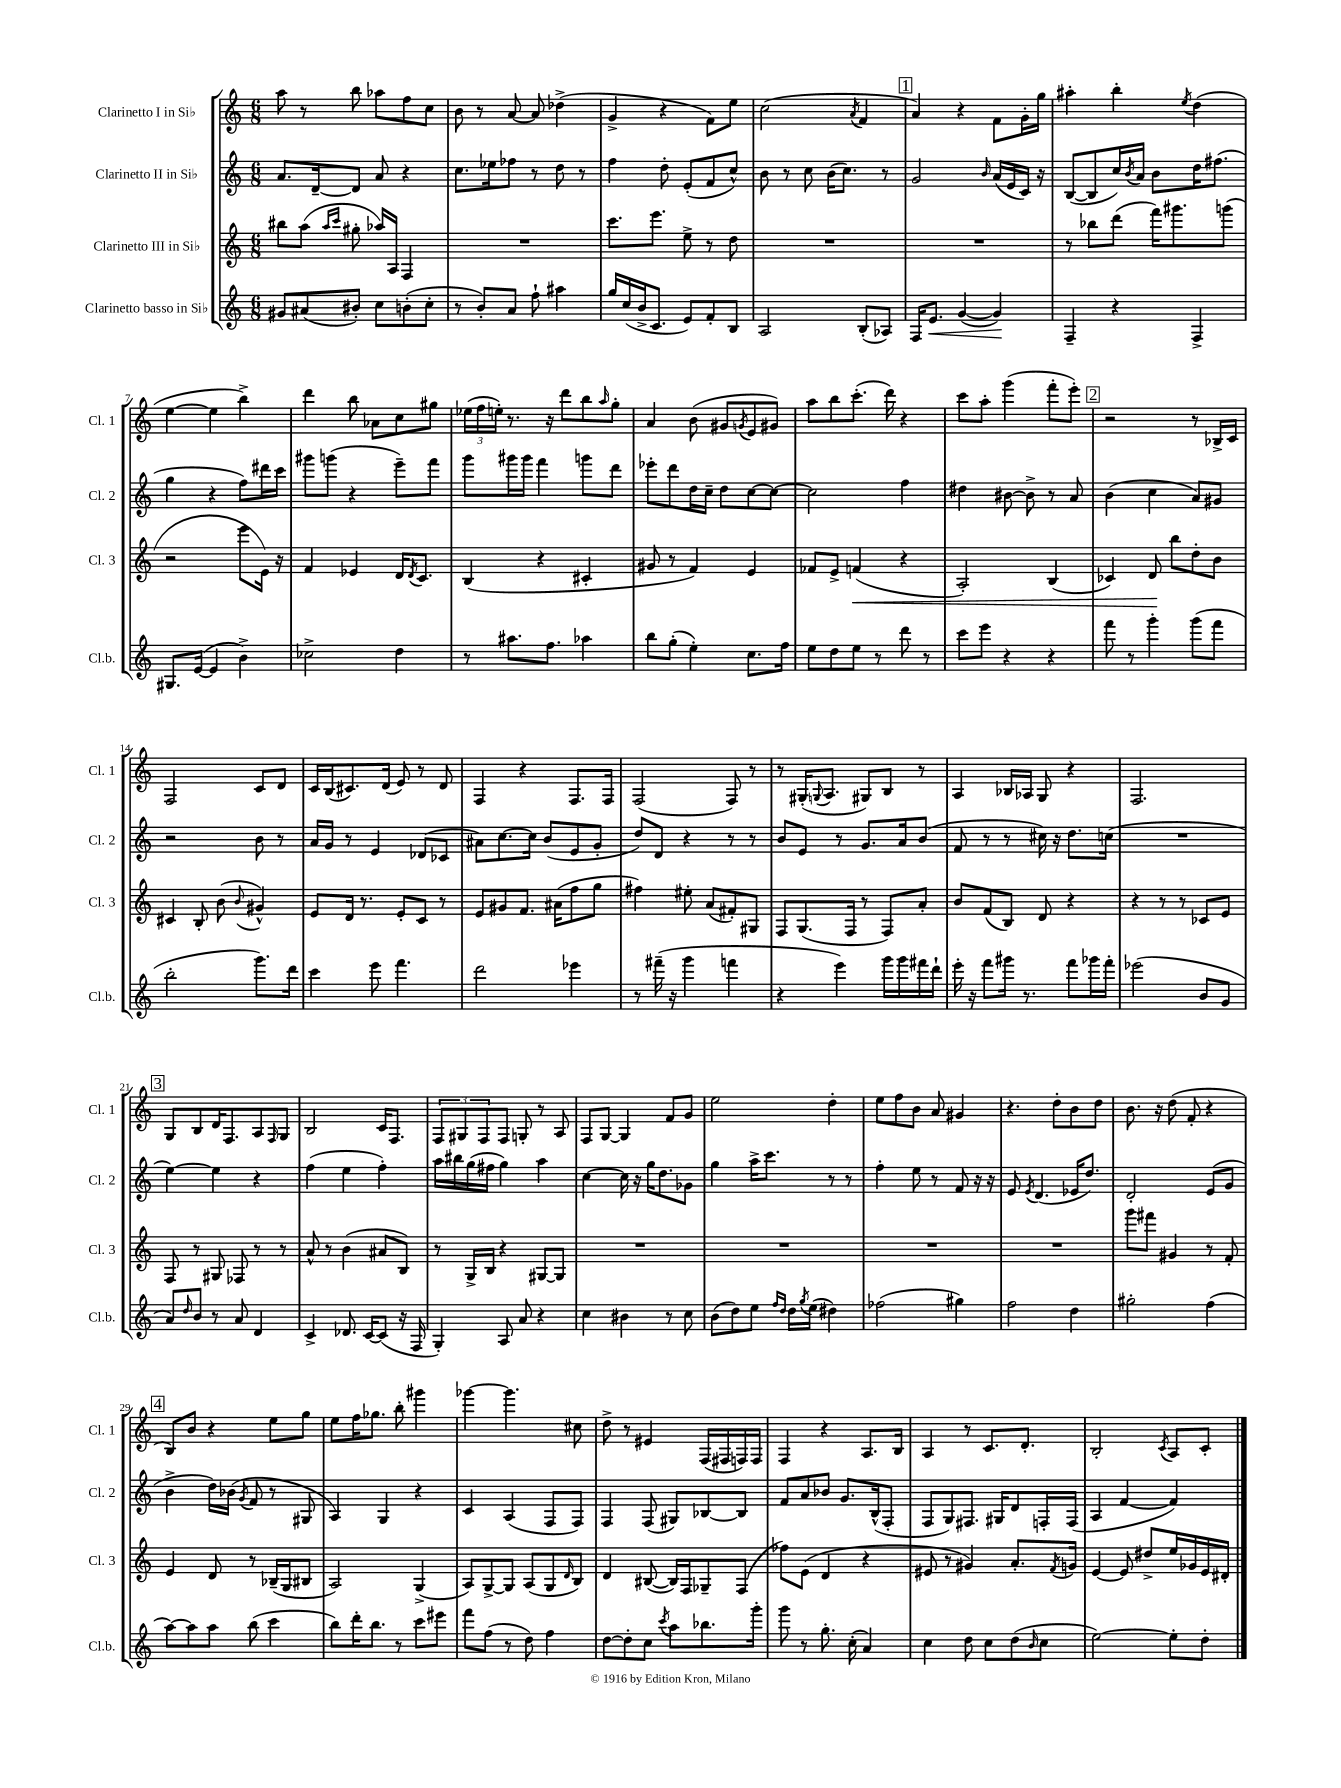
<<
\new StaffGroup <<
\new Staff = "s0" \with { instrumentName = "Clarinetto I in Sib" shortInstrumentName = "Cl. 1" } {
    \clef treble \key c \major \numericTimeSignature \time 6/8
    a''8 r8 b''8 aes''8 f''8 c''8 |
    b'8 r8 a'8~ a'8 des''4->( |
    g'4-> r4 f'8) e''8 |
    c''2( \acciaccatura { a'8 } f'4 |
    \mark \markup { \box "1" } a'4) r4 f'8 g'16-. g''16 |
    ais''4-. b''4-. \acciaccatura { e''8 } d''4( |
    e''4~ e''4 b''4->) |
    d'''4 b''8 aes'8 c''8 gis''8 |
    \tuplet 3/2 { ees''16( f''16 e''16-.) } r8. r16 d'''8 b''8 \grace { a''16 } g''8-. |
    a'4 b'8( gis'8 \acciaccatura { g'8 } e'8 gis'8) |
    a''8 b''8 c'''8.-.( d'''16) r4 |
    c'''8 a''8-. g'''4( f'''8-. e'''8-.) |
    \mark \markup { \box "2" } r2 r8 bes16-> c'16 |
    f2 c'8 d'8 |
    c'16 b16( cis'8.) d'16( e'8) r8 d'8 |
    f4 r4 f8. f16 |
    f2( f8) r8 |
    r8 gis16-.( \appoggiatura { g8 } a8. gis8) b8 r8 |
    a4 bes16 aes16 g8 r4 |
    f2. |
    \mark \markup { \box "3" } g8 b8 d'16 f8. a8 \grace { f16 } g8 |
    b2 c'16 f8. |
    \tuplet 3/2 { f8 gis8 f8 } f8 g8-. r8 a8 |
    f8 g8~ g4 f'8 g'8 |
    e''2 d''4-. |
    e''8 f''8 b'8 a'8 gis'4 |
    r4. d''8-. b'8 d''8 |
    b'8. r16 d''8( f'8-. r4 |
    \mark \markup { \box "4" } b8) b'8 r4 e''8 g''8 |
    e''8 f''16 ges''8. b''8-. gis'''4 |
    ges'''4~ ges'''4. cis''8 |
    d''8-> r8 eis'4 f16( fis16 f16) f16 |
    f4 r4 a8. b16 |
    a4 r8 c'8. d'8.-. |
    b2-. \acciaccatura { c'8 } a8 c'8-. \bar "|." |
}
\new Staff = "s1" \with { instrumentName = "Clarinetto II in Sib" shortInstrumentName = "Cl. 2" } {
    \clef treble \key c \major \numericTimeSignature \time 6/8
    a'8. d'16~-- d'8 a'8 r4 |
    c''8. ees''16 fes''8 r8 d''8 r8 |
    f''4 d''8-. e'8-.( f'8 c''8-^) |
    b'8 r8 c''8 b'16( c''8.) r8 |
    \mark \markup { \box "1" } g'2 \grace { b'16 } a'16( e'16 c'16) r16 |
    b8~( b8 c''16) \acciaccatura { b'8 } a'16 b'8 d''16 fis''8.( |
    g''4 r4 f''8) dis'''16 c'''16 |
    gis'''8 g'''8( r4 e'''8--) f'''8 |
    g'''8 gis'''16 gis'''16 f'''4 g'''8 d'''8 |
    ees'''8-. d'''8 d''16 c''16-- d''8 c''8~ c''8~ |
    c''2 f''4 |
    dis''4 bis'8~ bis'8-> r8 a'8 |
    \mark \markup { \box "2" } b'4( c''4 a'8) gis'8 |
    r2 b'8 r8 |
    a'16 g'16 r8 e'4 des'8( ces'8 |
    ais'8) c''8.~ c''16 b'8( e'8 g'8-. |
    d''8) d'8 r4 r8 r8 |
    b'8 e'8 r8 g'8. a'16 b'8( |
    f'8 r8 r8 cis''16) r16 d''8. c''16( |
    R2. |
    \mark \markup { \box "3" } e''4~) e''4 r4 |
    f''4( e''4 f''4-.) |
    a''16 bis''16 g''16( fis''16 g''4) a''4 |
    c''4~ c''16 r16 g''16 d''8. ges'8 |
    g''4 a''16-> c'''8. r8 r8 |
    f''4-. e''8 r8 f'8 r16 r16 |
    e'8 \acciaccatura { e'8 } d'4.( ees'16 d''8.) |
    d'2-. e'8( g'8 |
    \mark \markup { \box "4" } b'4-> d''16) bes'16( \acciaccatura { g'8 } f'8 r8 gis8 |
    a4) g4 r4 |
    c'4 a4( f8 f8) |
    f4 f8( gis8) bes8~ bes8 |
    f'8 a'8 bes'8 g'8. b16-^( f8-. |
    f8 g8) fis8. gis16 d'8 f16-. f16( |
    a4 f'4~ f'4) \bar "|." |
}
\new Staff = "s2" \with { instrumentName = "Clarinetto III in Sib" shortInstrumentName = "Cl. 3" } {
    \clef treble \key c \major \numericTimeSignature \time 6/8
    bis''8 a''8( \grace { a''16 c'''16 } gis''8-. aes''16) a16 f4 |
    R2. |
    c'''8. e'''8. e''8-> r8 d''8 |
    R2. |
    \mark \markup { \box "1" } R2. |
    r8 bes''8 d'''8( f'''16) gis'''8. g'''8( |
    r2 e'''8 e'16) r16 |
    f'4 ees'4 d'16 \acciaccatura { d'8 } c'8. |
    b4( r4 cis'4-. |
    gis'8 r8 f'4) e'4 |
    fes'8 e'8-> f'4\<( r4 |
    a2-.) b4( |
    \mark \markup { \box "2" } ces'4) d'8\! b''8 d''8-. b'8 |
    cis'4 b8-. b'8( \appoggiatura { b'8 } gis'4-^) |
    e'8 d'16 r8. e'8-. c'8 r8 |
    e'8 gis'8 f'8. ais'16( f''8 g''8 |
    fis''4) eis''8-. a'8( fis'8-.) gis8 |
    f8 g8.( f16 r8 f8) a'8-. |
    b'8 f'8( b8) d'8 r4 |
    r4 r8 r8 ces'8 e'8 |
    \mark \markup { \box "3" } f8 r8 gis8 fes8 r8 r8 |
    a'8-^ r8 b'4( ais'8 b8) |
    r8 g16-> b16 r4 gis8~ gis8 |
    R2. |
    R2. |
    R2. |
    R2. |
    g'''8 fis'''8 gis'4 r8 f'8-. |
    \mark \markup { \box "4" } e'4 d'8 r8 bes16--( g16 bis8 |
    a2) g4->( |
    a8) g8~-> g8 a8( g8 \grace { d'16 } b8) |
    d'4 bis8~( bis16) f16 ges8-- f8( |
    fes''8) e'8( d'4 r4 |
    eis'8 r8 gis'4) a'8.-. \acciaccatura { f'8 } g'16 |
    e'4~ e'8 dis''8-> e''16 ges'16 e'16 dis'16-. \bar "|." |
}
\new Staff = "s3" \with { instrumentName = "Clarinetto basso in Sib" shortInstrumentName = "Cl.b." } {
    \clef treble \key c \major \numericTimeSignature \time 6/8
    gis'8 ais'8( bis'8-.) c''8 b'8-.( c''8-. |
    r8 b'8-.) a'8 f''8-! ais''4 |
    g''16 c''16( b'16-> c'8. e'8) f'8-. b8 |
    a2 b8-.( aes8) |
    \mark \markup { \box "1" } f16 e'8.\< g'4~( g'4\!) |
    f4-- r4 f4-> |
    gis8. e'16~( e'4 b'4->) |
    ces''2-> d''4 |
    r8 ais''8. f''8. aes''4 |
    b''8 g''8-.( e''4-.) c''8. f''16 |
    e''8 d''8 e''8 r8 d'''8 r8 |
    c'''8 e'''8 r4 r4 |
    \mark \markup { \box "2" } f'''8 r8 g'''4-. g'''8( f'''8 |
    b''2-. g'''8.) d'''16 |
    c'''4 e'''8 f'''4. |
    d'''2 ees'''4 |
    r8 fis'''16--( r16 g'''4 f'''4 |
    r4 e'''4) g'''16 g'''16 fis'''16 d'''16-! |
    e'''16-. r16 f'''8 gis'''16 r8. f'''8 ges'''16 f'''16-. |
    ees'''2( b'8 g'8 |
    \mark \markup { \box "3" } a'8) \grace { d''16 } b'8 r8 a'8 d'4 |
    c'4-> des'8. c'16~ c'8( r16 f16 |
    g4-.) a8 a'8 r4 |
    c''4 bis'4 r8 c''8 |
    b'8( d''8) e''8 \grace { f''16 d''16 } d''16 \acciaccatura { g''8 } e''16( dis''4) |
    fes''2( gis''4) |
    f''2 d''4 |
    gis''2-. f''4( |
    \mark \markup { \box "4" } a''8~) a''8 a''8 b''8( c'''4 |
    b''8) d'''16-. b''8. r8 c'''8 eis'''8 |
    f'''8 f''8( r8 d''8) f''4 |
    d''8~ d''8-. c''8 \acciaccatura { c'''8 } a''8 bes''8. g'''16-. |
    g'''8 r8 g''8.-. c''16-.( a'4) |
    c''4 d''8 c''8 d''8( \grace { b'16 } c''8 |
    e''2~) e''8-. d''8-. \bar "|." |
}
>>
>>
